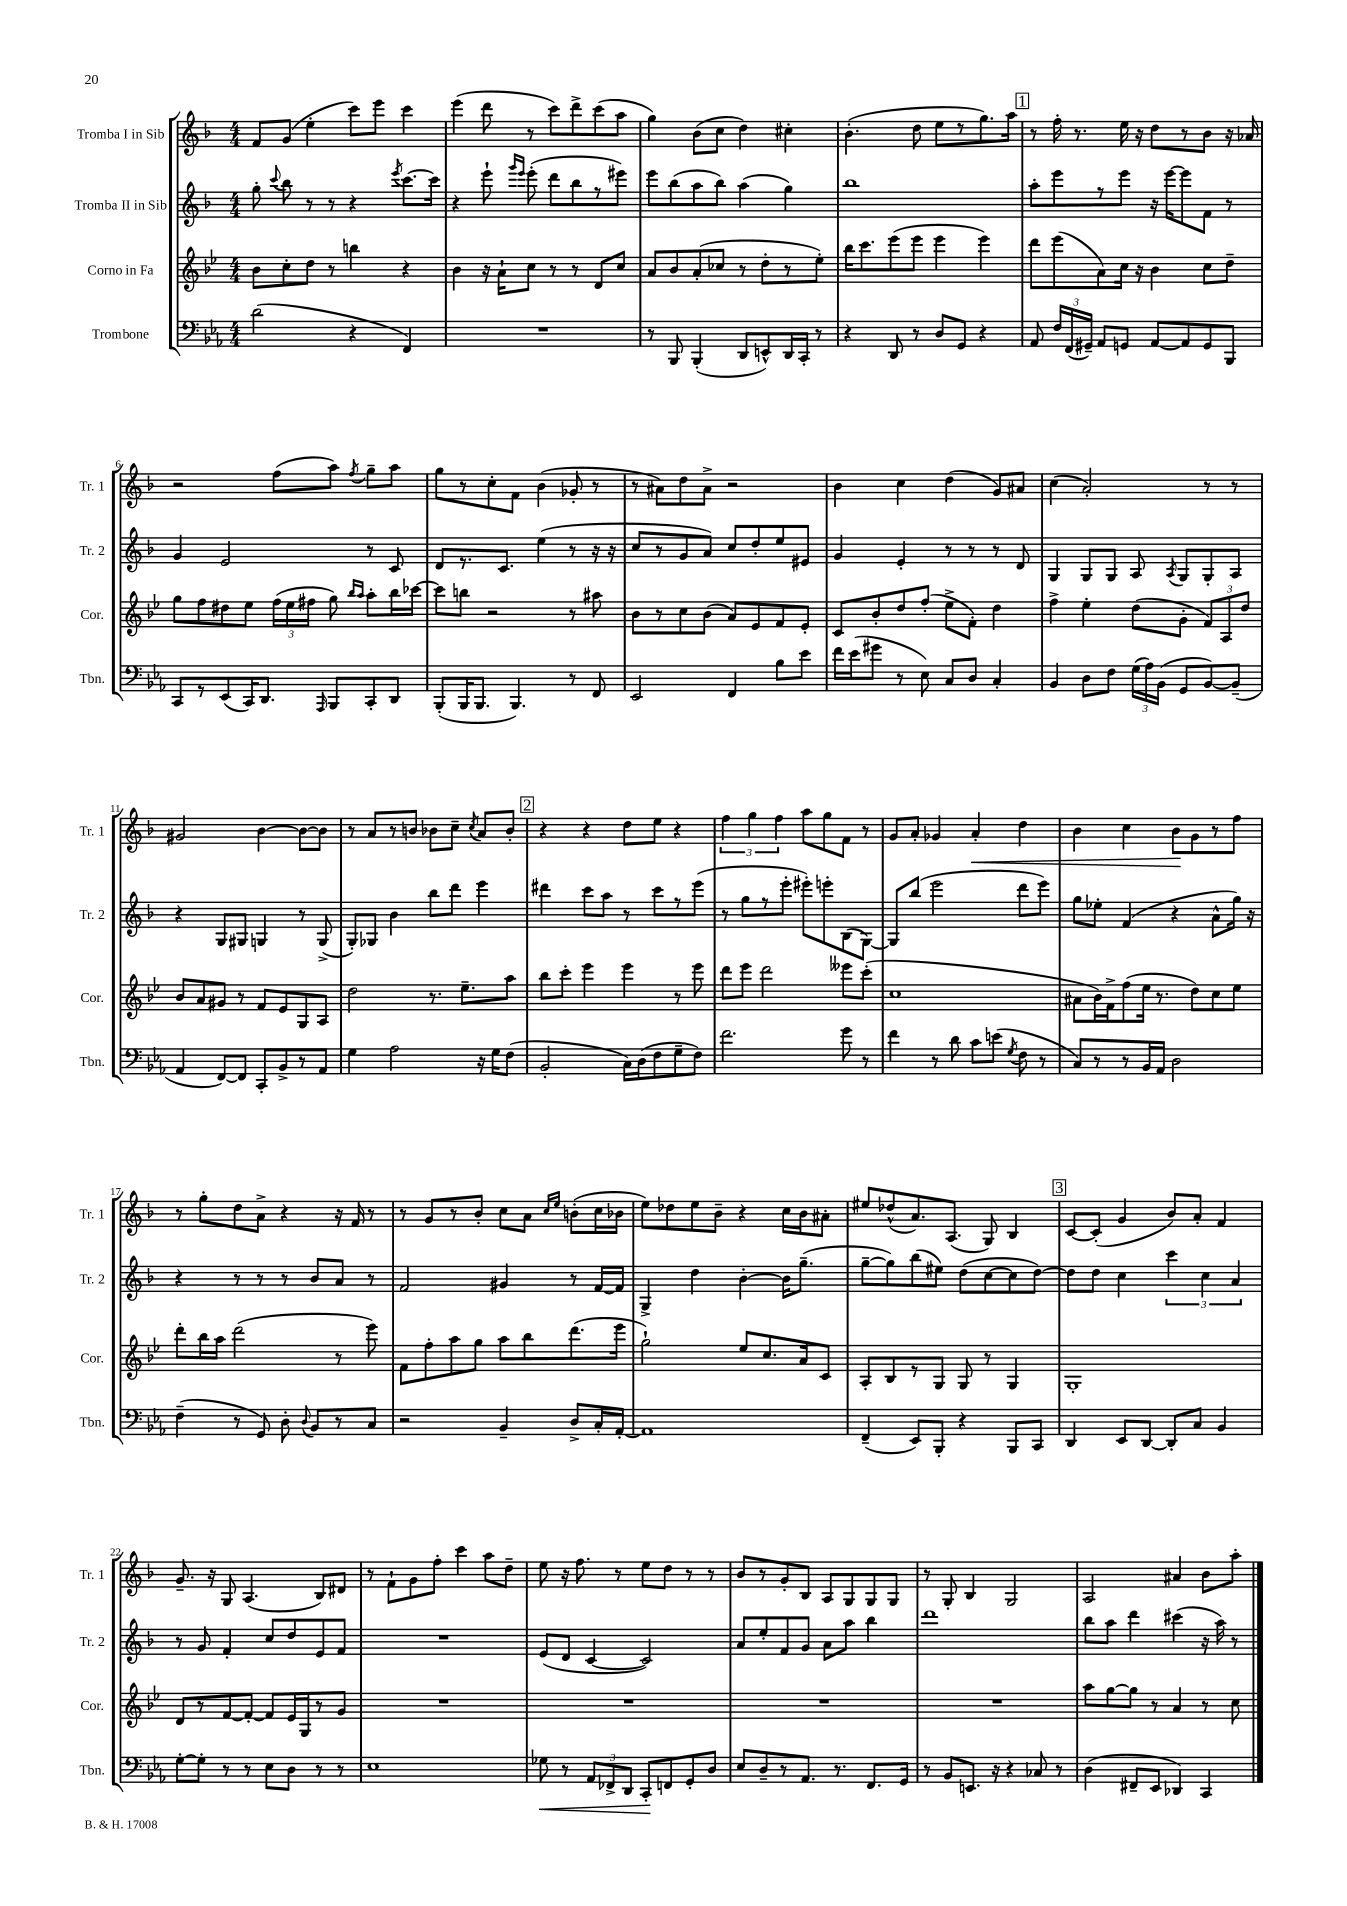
<<
\new StaffGroup <<
\new Staff = "s0" \with { instrumentName = "Tromba I in Sib" shortInstrumentName = "Tr. 1" } {
    \clef treble \key f \major \numericTimeSignature \time 4/4
    \autoBeamOff f'8[ g'8]( e''4-. c'''8[) e'''8] c'''4 |
    e'''4( d'''8 r8 c'''8[) d'''8-> c'''8( a''8] |
    g''4) bes'8[( c''8] d''4) cis''4-. |
    bes'4.-.( d''8 e''8[ r8 g''8.) a''16] |
    \mark \markup { \box "1" } r8 f''16-. r8. e''16 r16 d''8[ r8 bes'8] r16 aes'16 |
    r2 f''8[( a''8]) \acciaccatura { f''8 } g''8[-- a''8] |
    g''8[ r8 c''8-. f'8] bes'4( ges'8-. r8 |
    r8 ais'8[) d''8 ais'8]-> r2 |
    bes'4 c''4 d''4( g'8[) ais'8] |
    c''4( a'2-.) r8 r8 |
    gis'2 bes'4~ bes'8[~ bes'8] |
    r8 a'8[ r8 b'8] bes'8[ c''8]-- \acciaccatura { c''8 } a'8[ bes'8]-. |
    \mark \markup { \box "2" } r4 r4 d''8[ e''8] r4 |
    \tuplet 3/2 { f''4 g''4 f''4 } a''8[ g''8 f'8] r8 |
    g'8[ a'8]-. ges'4 a'4-.\< d''4 |
    bes'4 c''4 bes'8[\! g'8 r8 f''8] |
    r8 g''8[-. d''8 a'8]-> r4 r16 f'16 r8 |
    r8 g'8[ r8 bes'8]-. c''8[ a'8] \grace { c''16[ e''16] } b'8[-.( c''16 bes'16] |
    e''8[) des''8 e''8 bes'8]-- r4 c''16[ bes'16 ais'8]-. |
    eis''8[ des''8-^( a'8.) a8.]( g8) bes4 |
    \mark \markup { \box "3" } c'8[~ c'8]-.( g'4 bes'8[) a'8]-. f'4 |
    g'8.-- r16 g8 a4.( bes8[) dis'8] |
    r8 f'8[-! g'8 f''8]-. c'''4 a''8[ d''8]-- |
    e''8 r16 f''8. r8 e''8[ d''8] r8 r8 |
    bes'8[ r8 g'8-. bes8] a8[ g8 g8 g8] |
    r8 g8-. bes4 g2 |
    a2 ais'4 bes'8[ a''8]-. \bar "|." |
}
\new Staff = "s1" \with { instrumentName = "Tromba II in Sib" shortInstrumentName = "Tr. 2" } {
    \clef treble \key f \major \numericTimeSignature \time 4/4
    \autoBeamOff g''8-. \appoggiatura { c'''8 } bes''8 r8 r8 r4 \acciaccatura { e'''8 } c'''8.[~ c'''16] |
    r4 e'''8-! \grace { g'''16[ e'''16] } e'''8-.( d'''8[ bes''8 r8 eis'''8]) |
    e'''8[ bes''8( a''8 bes''8]) a''4( g''4) |
    bes''1 |
    \mark \markup { \box "1" } a''8[-. e'''8 r8 e'''8] r16 e'''16[~ e'''8 f'8] r8 |
    g'4 e'2 r8 c'8 |
    d'8[ r8. c'8.] e''4( r8 r16 r16 |
    c''8[ r8 g'8 a'8]) c''8[ d''8-. e''8 eis'8] |
    g'4 e'4-. r8 r8 r8 d'8 |
    g4 g8[ g8] a8 \acciaccatura { a8 } g8[ g8-. a8] |
    r4 g8[ gis8] g4 r8 g8->( |
    g8[-.) ges8] bes'4 bes''8[ d'''8] e'''4 |
    \mark \markup { \box "2" } dis'''4 c'''8[ a''8] r8 c'''8[ r8 e'''8]( |
    r8 g''8[ r8 e'''8]-. eis'''8[-.) e'''8-. bes8( g8]~) |
    g8[ bes''8]( e'''2 d'''8[ e'''8]) |
    g''8[ ees''8]-. f'4( r4 a'8[-^ g''16]) r16 |
    r4 r8 r8 r8 bes'8[ a'8] r8 |
    f'2 gis'4 r8 f'16[~ f'16] |
    g4-> d''4 bes'4~-. bes'16[ g''8.]--( |
    g''8[~-- g''8) bes''8( eis''8]) d''8[( c''8~ c''8 d''8]~) |
    \mark \markup { \box "3" } d''8[ d''8] c''4 \tuplet 3/2 { c'''4 c''4 a'4 } |
    r8 g'8 f'4-. c''8[ d''8 e'8 f'8] |
    R1 |
    e'8[( d'8] c'4~ c'2) |
    a'8[ e''8-. f'8 g'8] a'8[ a''8] bes''4 |
    d'''1 |
    bes''8[ a''8] d'''4 cis'''4( r16 a''16) r8 \bar "|." |
}
\new Staff = "s2" \with { instrumentName = "Corno in Fa" shortInstrumentName = "Cor." } {
    \clef treble \key bes \major \numericTimeSignature \time 4/4
    \autoBeamOff bes'8[ c''8-. d''8] r8 b''4 r4 |
    bes'4 r16 a'16[-! c''8] r8 r8 d'8[ c''8] |
    a'8[ bes'8 a'8-.( ces''8] r8 d''8[-. r8 ees''8]-.) |
    bes''16[ c'''8. ees'''8( ees'''8] ees'''4 ees'''4) |
    \mark \markup { \box "1" } d'''8[ ees'''8( a'8) c''16] r16 bes'4 c''8[ d''8]-- |
    g''8[ f''8 dis''8 ees''8] \tuplet 3/2 { f''16[( ees''16 fis''16] } g''8) \grace { bes''16[ a''16] } a''8[-. bes''16 ces'''16]~ |
    ces'''8[ b''8] r2 r8 ais''8 |
    bes'8[ r8 c''8 bes'8]( a'8[) ees'8 f'8 ees'8]-. |
    c'8[ bes'8-. d''8 f''8]-.( ees''8[-> f'8]-.) d''4 |
    f''4-> ees''4-. d''8[( g'8]-. \tuplet 3/2 { f'8[) a8 d''8] } |
    bes'8[ a'8 gis'8] r8 f'8[ ees'8 g8 a8] |
    d''2 r8. ees''8.[-- a''8] |
    \mark \markup { \box "2" } bes''8[ c'''8]-. ees'''4 ees'''4 r8 ees'''8 |
    d'''8[ ees'''8] d'''2 eeses'''8[ c'''8]-.( |
    c''1 |
    ais'8[ bes'16) f'16-> f''8( ees''16] r8. d''8[) c''8 ees''8] |
    d'''8[-. bes''16 a''16] d'''2( r8 ees'''8) |
    f'8[ f''8-. a''8 g''8] a''8[ bes''8 d'''8.( ees'''16] |
    g''2-!) ees''8[ c''8. a'16 c'8] |
    a8[-. bes8 r8 g8] g8 r8 g4 |
    \mark \markup { \box "3" } g1-. |
    d'8[ r8 f'8~ f'8]~-. f'8[ ees'16 g16 r8 g'8] |
    R1 |
    R1 |
    R1 |
    R1 |
    a''8[ g''8~ g''8] r8 a'4 r8 c''8 \bar "|." |
}
\new Staff = "s3" \with { instrumentName = "Trombone" shortInstrumentName = "Tbn." } {
    \clef bass \key ees \major \numericTimeSignature \time 4/4
    \autoBeamOff d'2( r4 f,4) |
    R1 |
    r8 bes,,8 bes,,4-.( d,8[ e,8-^) d,16 c,16]-. r8 |
    r4 d,8 r8 d8[ g,8] r4 |
    \mark \markup { \box "1" } aes,8 \tuplet 3/2 { f16[ f,16( gis,16]--) } aes,8[ g,8] aes,8[~ aes,8 g,8 bes,,8] |
    c,8[ r8 ees,8( c,16) d,8.] \grace { aes,,16 } bes,,8[ c,8-. d,8] |
    bes,,8[-.( bes,,16 bes,,8.] bes,,4.) r8 f,8 |
    ees,2 f,4 bes8[ ees'8] |
    f'16[ ees'16( gis'8] r8 ees8) c8[ d8] c4-. |
    bes,4 d8[ f8] \tuplet 3/2 { g16[( aes16) bes,16]( } g,8[ bes,8~) bes,8]--( |
    aes,4 f,8[~) f,8] c,8[-. bes,8-> r8 aes,8] |
    g4 aes2 r16 g16[ f8]( |
    \mark \markup { \box "2" } bes,2-. c16[) d16( f8 g8-- f8]) |
    f'2. g'8 r8 |
    f'4 r8 d'8 c'8[ e'8]( \acciaccatura { g8 } f8 r8 |
    c8[) r8 r8 bes,16 aes,16] d2 |
    f4--( r8 g,8) d8-. \appoggiatura { d8 } bes,8[ r8 c8] |
    r2 bes,4-- d8[-> c16-. aes,16]~-. |
    aes,1 |
    f,4--( ees,8[) bes,,8]-. r4 bes,,8[ c,8] |
    \mark \markup { \box "3" } d,4 ees,8[ d,8]~ d,8[-. c8] bes,4 |
    g8[~-. g8]-. r8 r8 ees8[ d8] r8 r8 |
    ees1 |
    ges8\< r8 \tuplet 3/2 { aes,8[ fes,8-> d,8] } c,8[-.\! f,8 g,8-. d8] |
    ees8[ d8-- r8 aes,8.] r8. f,8.[ g,16] |
    r8 bes,8[ e,8.] r16 r4 ces8 r8 |
    d4( fis,8[-- ees,8] des,4) c,4 \bar "|." |
}
>>
>>
